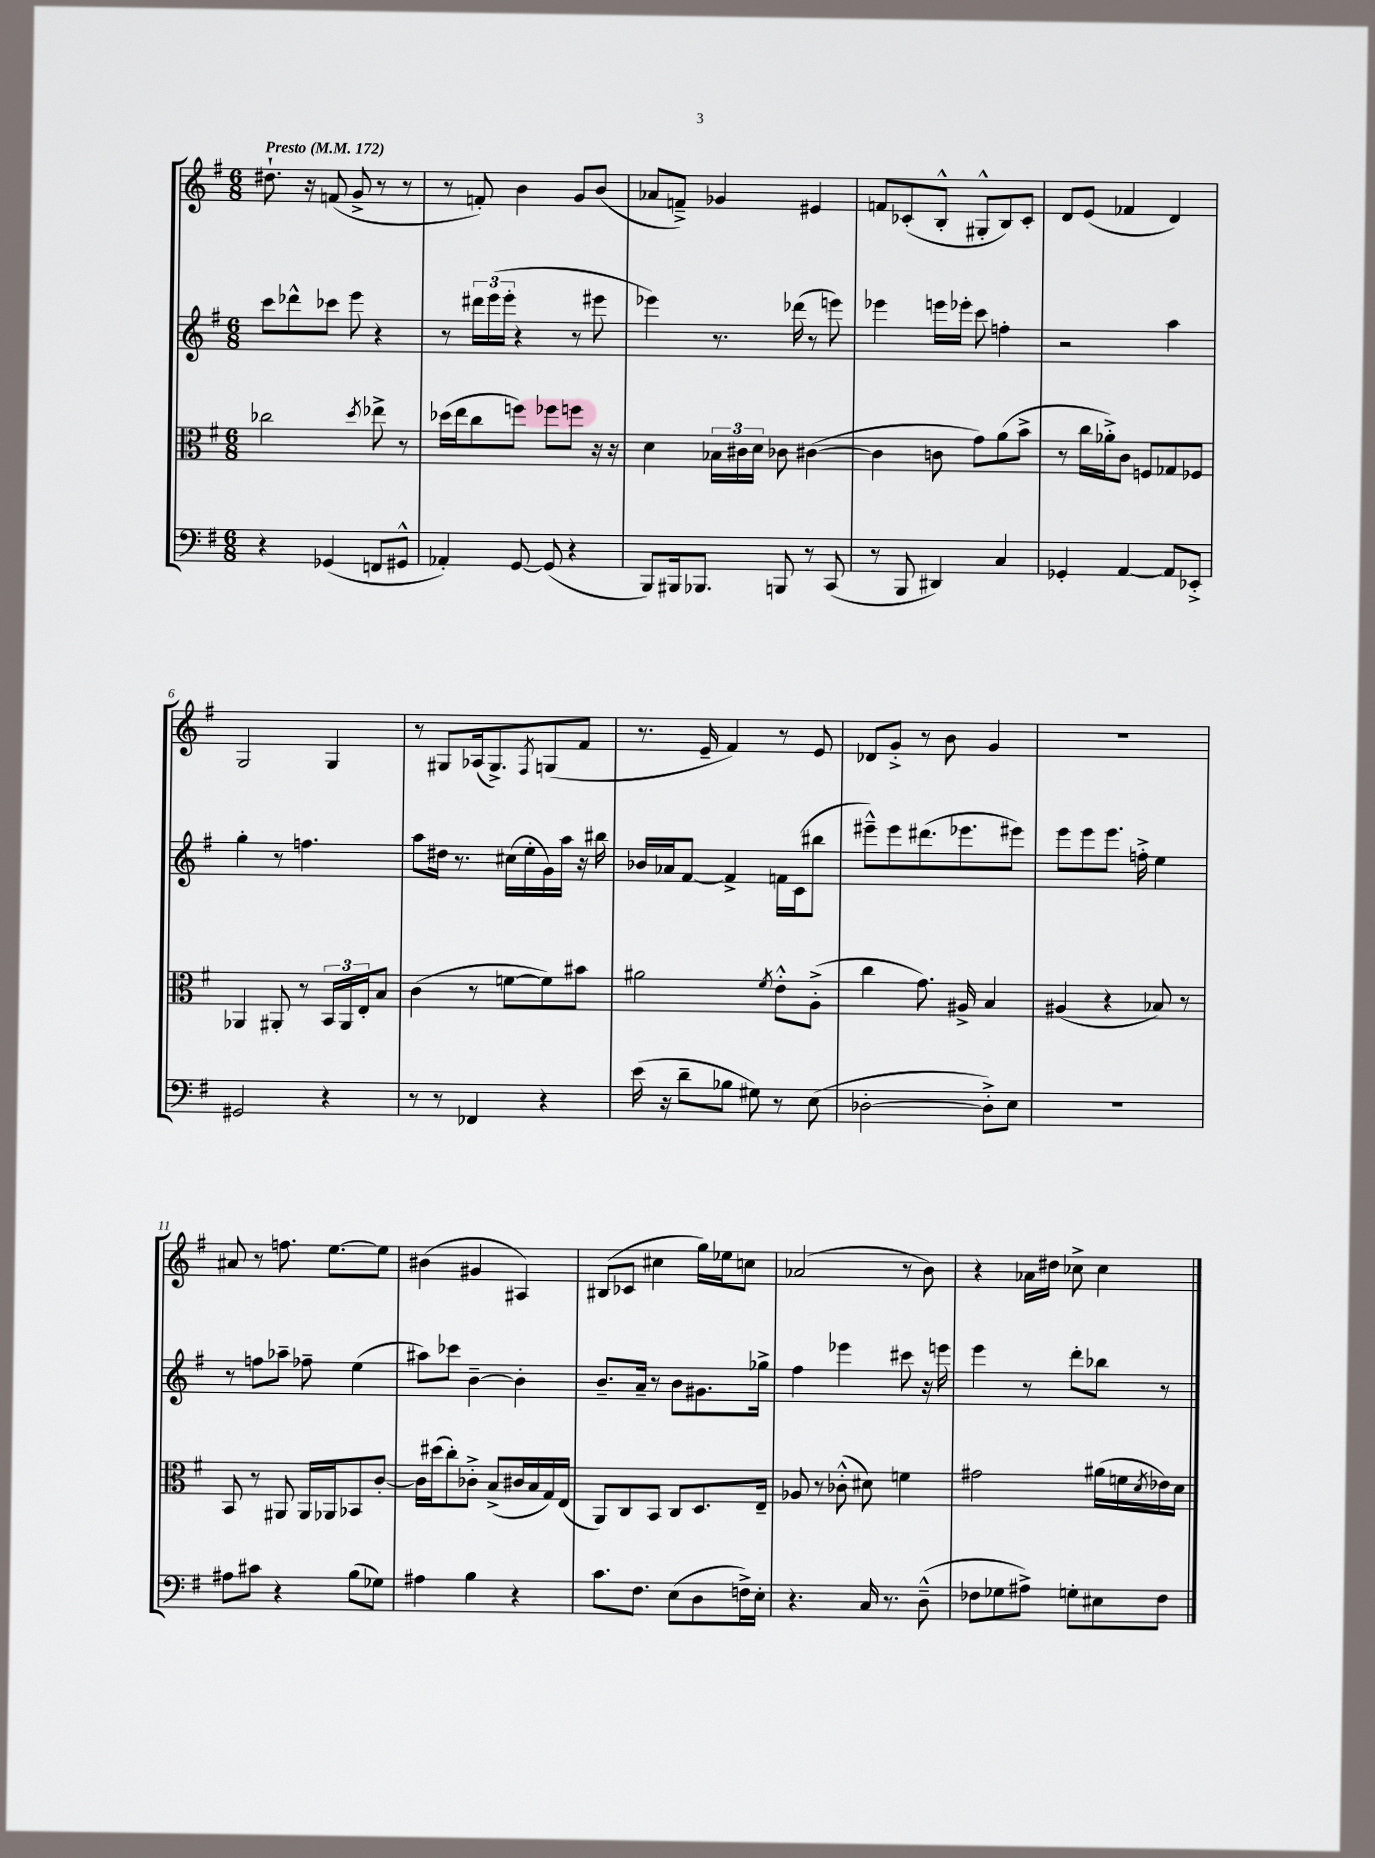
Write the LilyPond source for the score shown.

<<
\new StaffGroup <<
\new Staff = "s0" {
    \clef treble \key g \major \numericTimeSignature \time 6/8 \tempo "Presto" 4 = 172
    dis''8.-! r16 f'8( g'8-> r8 r8 |
    r8 f'8-.) b'4 g'8 b'8( |
    aes'8 f'8--->) ges'4 eis'4 |
    f'8 ces'8-.( b8-.-^ gis8-.-^ b8) ces'8-. |
    d'8 e'8( fes'4 d'4) |
    g2 g4 |
    r8 gis8 aes16( gis8.->) \acciaccatura { fis8 } g8( fis'8 |
    r8. e'16-- fis'4) r8 e'8 |
    des'8 g'8-.-> r8 b'8 g'4 |
    R2. |
    ais'8 r8 f''8. e''8.~ e''8 |
    bis'4( gis'4 ais4) |
    bis8( ces'8 cis''4 g''16) ees''16 c''8 |
    aes'2( r8 b'8) |
    r4 aes'16 dis''16 ces''8-> ces''4 \bar "|." |
}
\new Staff = "s1" {
    \clef treble \key g \major \numericTimeSignature \time 6/8
    c'''8 des'''8-^ ces'''8 e'''8 r4 |
    r8 \tuplet 3/2 { dis'''16 e'''16( e'''16-. } r4 r8 eis'''8 |
    ees'''4) r8. des'''16( r8 e'''8) |
    ees'''4 e'''16 ees'''16-. c'''8 f''4-. |
    r2 a''4 |
    g''4-. r8 f''4. |
    a''8 dis''16 r8. cis''16( e''16-. g'16) a''16 r16 bis''16 |
    bes'16 aes'16 fis'8~ fis'4-> f'16 c'16( bis''8 |
    eis'''8---^) eis'''8 dis'''8.( ees'''8. eis'''8) |
    e'''8 e'''8 e'''8. f''16-.-> e''4 |
    r8 f''8 aes''8-- fes''8-- e''4( |
    ais''8) ces'''8 b'4~-- b'4-. |
    b'8.-- a'16-- r8 b'8 gis'8. ges''16-> |
    fis''4 ees'''4 cis'''8 r16 e'''16 |
    e'''4 r8 d'''8-. bes''8 r8 \bar "|." |
}
\new Staff = "s2" {
    \clef alto \key g \major \numericTimeSignature \time 6/8
    ces''2 \acciaccatura { d''8 } ees''8-> r8 |
    des''16( e''16 c''8 f''8) fes''8 f''8 r16 r16 |
    d'4 \tuplet 3/2 { bes16 cis'16 d'16 } ces'8 cis'4~( |
    cis'4 c'8 g'8) a'8( b'8-> |
    r8 c''16 aes'16-.->) c'8 f8 ges8 fes8 |
    aes,4 ais,8-. r8 \tuplet 3/2 { b,16 ais,16 e16-. } b8 |
    c'4( r8 f'8~ f'8) bis'8 |
    ais'2 \acciaccatura { fis'8 } e'8-.-^ a8-.->( |
    c''4 g'8.) ais16-> b4 |
    ais4( r4 bes8) r8 |
    b,8 r8 ais,8 ais,16 aes,16 bes,8 c'8~-. |
    c'16 dis''16( c''8-.) ces'8-.-> b8->( cis'16 b16 g16) e16( |
    a,8) c8 b,8 c8 d8. e16-- |
    aes8 r8 ces'8-.-^( dis'8) f'4 |
    gis'2 ais'16( f'16 \acciaccatura { d'8 } ees'16) d'16 \bar "|." |
}
\new Staff = "s3" {
    \clef bass \key g \major \numericTimeSignature \time 6/8
    r4 ges,4( f,8 gis,8-^ |
    aes,4-.) g,8~ g,8( r4 |
    b,,8) bis,,16 bes,,8. b,,8 r8 c,8( |
    r8 b,,8 dis,4) c4 |
    ges,4-. a,4~ a,8 ees,8-.-> |
    gis,2 r4 |
    r8 r8 fes,4 r4 |
    e'16( r16 d'8-- bes8 gis8) r8 e8( |
    des2~-. des8-.->) e8 |
    R2. |
    ais8 cis'8 r4 b8( ges8) |
    ais4 b4 r4 |
    c'8. fis8. e8( d8 f16->) e16-. |
    r4. c16 r8. d8---^( |
    fes8 ges8 ais8->) g8-. eis8 fes8 \bar "|." |
}
>>
>>
